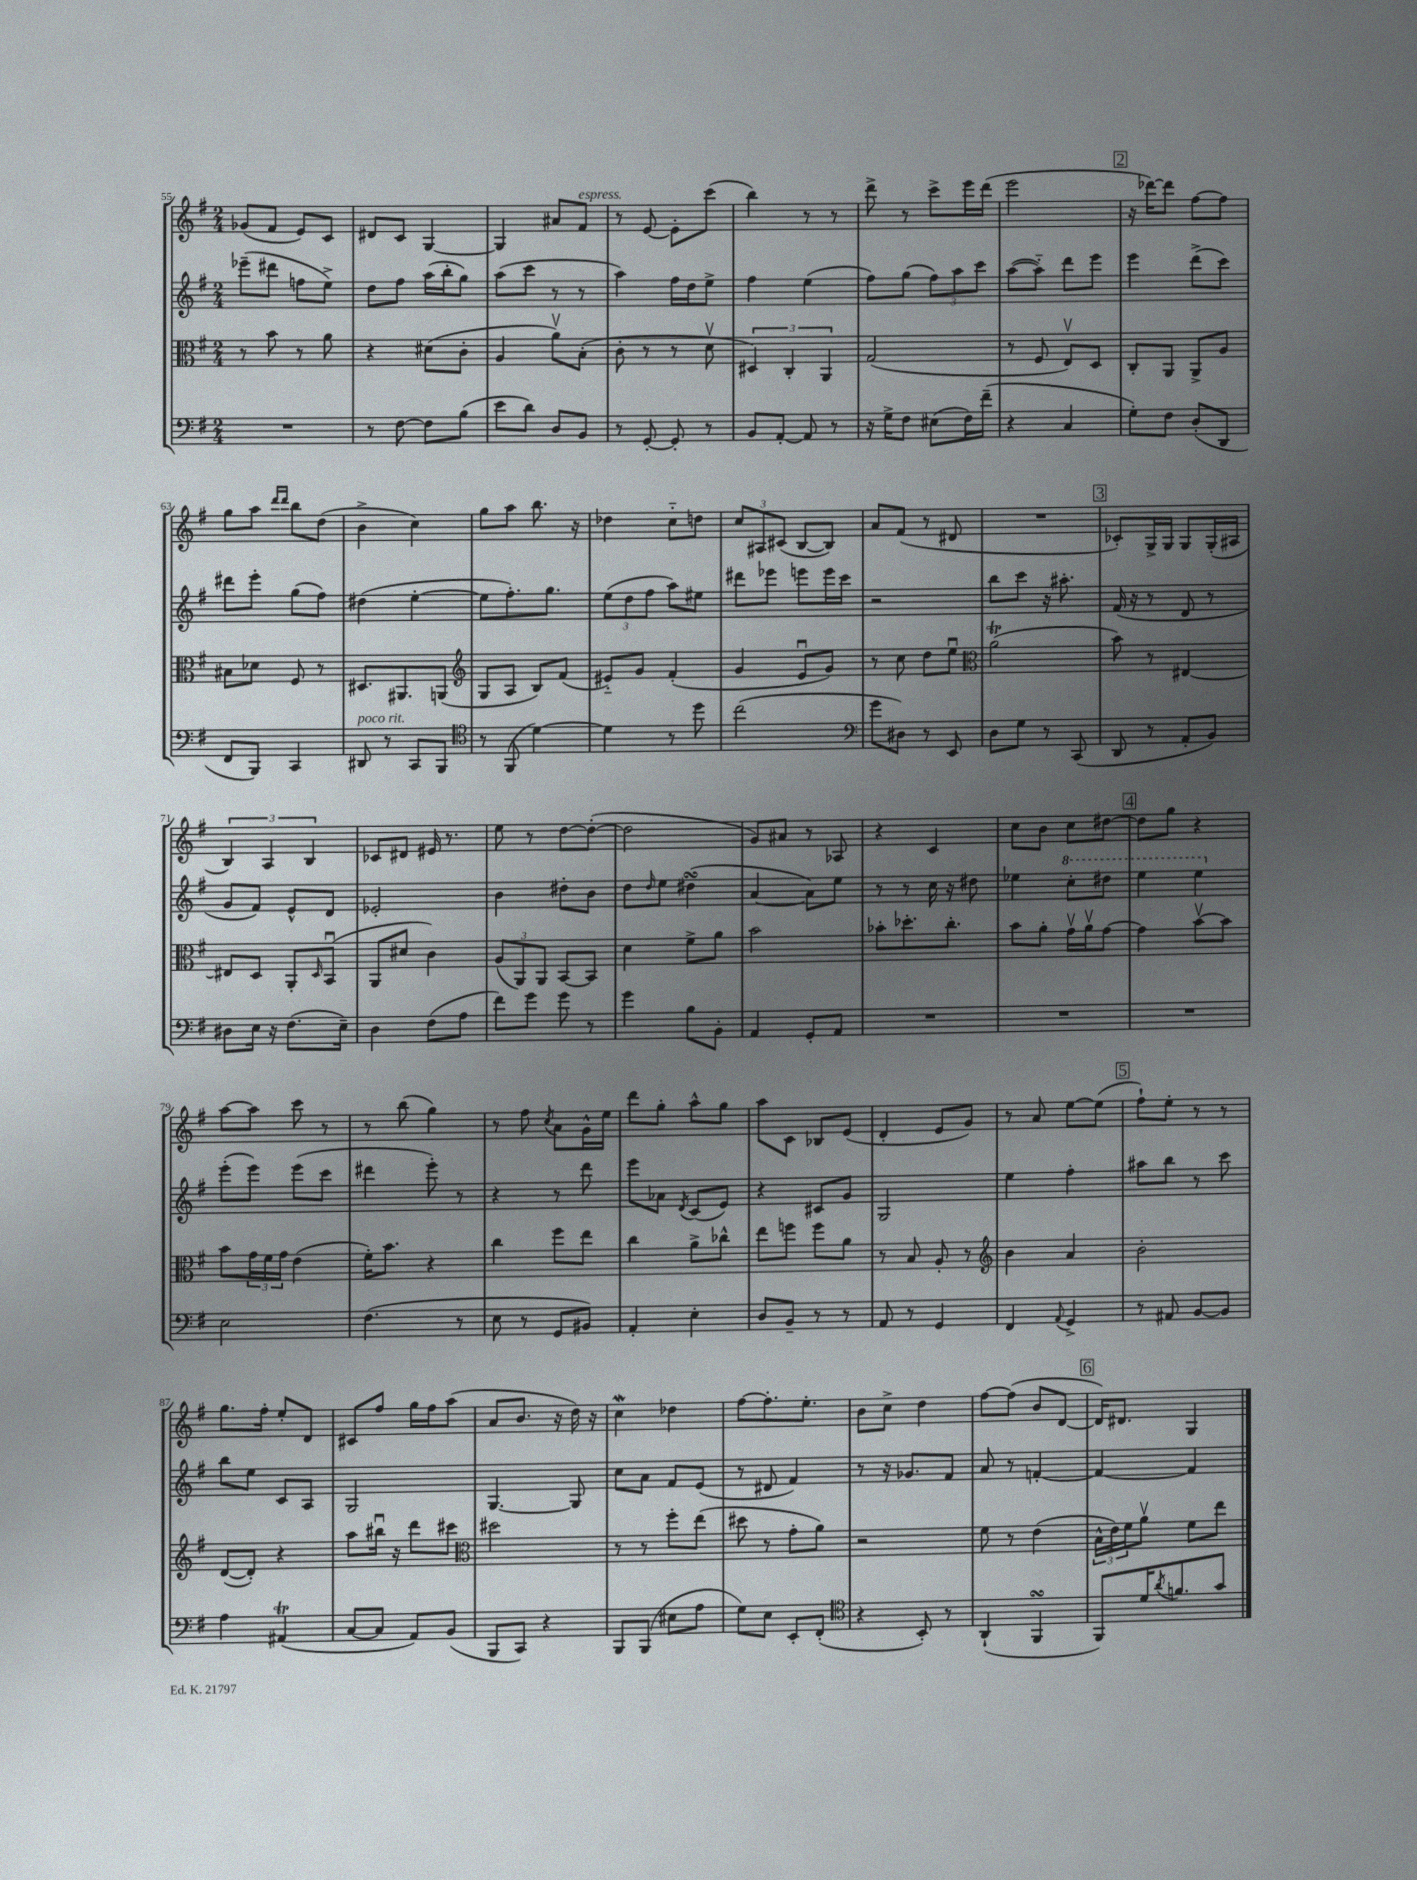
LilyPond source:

<<
\new StaffGroup <<
\new Staff = "s0" {
    \clef treble \key g \major \numericTimeSignature \time 2/4
    ges'8( fis'8 e'8) c'8 |
    dis'8 c'8 g4~ |
    g4 ais'8 fis'8^\markup { \italic "espress." } |
    r8 e'8~ e'8-. c'''8( |
    b''4) r8 r8 |
    d'''8-> r8 c'''8-> e'''16 d'''16( |
    e'''2 |
    \mark \markup { \box "2" } r16 des'''16~) des'''8 fis''8~ fis''8 |
    g''8 a''8 \grace { d'''16 d'''16 } b''8 d''8( |
    b'4-> c''4) |
    g''8 a''8 b''8. r16 |
    des''4 c''8-_ d''8 |
    \tuplet 3/2 { c''8 ais8 cis'8( } b8~ b8) |
    a'8 fis'8( r8 dis'8 |
    R2 |
    \mark \markup { \box "3" } ces'8-.) g16-> g16 g8 g16-.( ais16 |
    \tuplet 3/2 { b4) a4 b4 } |
    ces'8 dis'8 eis'16 r8. |
    e''8 r8 d''8~ d''8~-.( |
    d''2 |
    g'8) ais'8 r8 aes8 |
    r4 c'4 |
    c''8 b'8 c''8 dis''8~ |
    \mark \markup { \box "4" } dis''8 g''8 r4 |
    a''8~ a''8 c'''8 r8 |
    r8 b''8( g''4) |
    r8 fis''8 \acciaccatura { c''8 } a'8 g'16-^ e''16 |
    d'''8 g''8-. a''8-^ g''8 |
    a''8 c'8 bes8 e'8( |
    d'4-. e'8 g'8) |
    r8 a'8 e''8~ e''8( |
    \mark \markup { \box "5" } fis''8-!) e''8-. r8 r8 |
    g''8. fis''16-. e''8-. d'8 |
    cis'8 fis''8 g''16 fis''16 a''8( |
    a'8 b'8. r16 d''16) r16 |
    c''4\mordent des''4 |
    fis''8~ fis''8.-. e''8.-. |
    b'8 c''8-> d''4 |
    fis''8~ fis''8( b'8 d'8~ |
    \mark \markup { \box "6" } d'16) dis'8. g4 \bar "|." |
}
\new Staff = "s1" {
    \clef treble \key g \major \numericTimeSignature \time 2/4
    ees'''8--( dis'''8 f''8 e''8->) |
    d''8 fis''8 a''16( b''16-. g''8) |
    a''8( c'''8 r8 r8 |
    a''4) fis''16 d''16 e''8-> |
    fis''4 e''4( |
    fis''8) g''8( \tuplet 3/2 { fis''8) a''8 c'''8 } |
    a''8~( a''8-_) d'''8 e'''8 |
    \mark \markup { \box "2" } e'''4 d'''8->( c'''8) |
    dis'''8 e'''8-. g''8( fis''8) |
    dis''4( e''4~-. |
    e''8 fis''8.-.) g''8. |
    \tuplet 3/2 { e''8( d''8 fis''8 } a''8) eis''8 |
    dis'''8 ees'''8 e'''8 e'''16 c'''16 |
    r2 |
    b''8 c'''8 r16 ais''8.-. |
    \mark \markup { \box "3" } fis'16( r16 r8 d'8 r8 |
    g'8 fis'8) e'8-^ d'8 |
    ees'2-. |
    b'4 dis''8-. b'8 |
    d''8 \grace { d''16 } e''8 dis''4\turn( |
    a'4~ a'8) e''8 |
    r8 r8 c''16 r16 dis''8 |
    ees''4 \ottava #1 c'''8-. dis'''8 |
    \mark \markup { \box "4" } e'''4 e'''4 \ottava #0 |
    e'''8-.( e'''8) e'''8( c'''8 |
    dis'''4 e'''8-.) r8 |
    r4 r8 d'''8 |
    e'''8 aes'8 \acciaccatura { d'8 } c'8( e'8) |
    r4 cis'8 g'8 |
    g2 |
    e''4 fis''4-. |
    \mark \markup { \box "5" } ais''8 b''8 r8 c'''8 |
    b''8 e''8 c'8 a8 |
    g2 |
    g4.~ g8 |
    c''8 a'8 fis'8 e'8( |
    r8 dis'8 fis'4) |
    r8 r16 ges'8. fis'8 |
    a'8 r8 f'4~-. |
    \mark \markup { \box "6" } f'4~ f'4 \bar "|." |
}
\new Staff = "s2" {
    \clef alto \key g \major \numericTimeSignature \time 2/4
    r8 b'8 r8 a'8 |
    r4 dis'8( c'8-. |
    a4 a'8\upbow) b8-.( |
    c'8-. r8 r8 d'8\upbow |
    \tuplet 3/2 { dis4) c4-. a,4 } |
    g2( |
    r8 fis8 e8\upbow) d8 |
    \mark \markup { \box "2" } c8-. a,8 a,8-> a8 |
    bis8 des'8 fis8 r8 |
    dis8. ais,8. a,8( |
    \clef treble g8 a8 b8) fis'8( |
    eis'8-_) g'8 fis'4-.( |
    g'4 e'8\downbow g'8) |
    r8 c''8 d''8 e''8\downbow |
    \clef alto a'2\trill( |
    \mark \markup { \box "3" } b'8) r8 eis4~ |
    eis8 d8 a,8-. \grace { d16 } b,8\downbow( |
    a,8 dis'8 c'4) |
    \tuplet 3/2 { a8( a,8) a,8 } b,8~ b,8 |
    d'4 fis'8-> a'8 |
    b'2 |
    bes'8-. des''8.-. c''8.-. |
    b'8 a'8-. g'16\upbow a'16\upbow g'8~ |
    \mark \markup { \box "4" } g'4 b'8~\upbow b'8 |
    b'8 \tuplet 3/2 { g'16 fis'16 g'16 } e'4( |
    fis'16-.) b'8. r4 |
    c''4 fis''8 e''8 |
    c''4 a'8-> ces''8-^ |
    e''8 f''8 f''8 a'8 |
    r8 b8 a8-. r8 |
    \clef treble b'4 a'4 |
    \mark \markup { \box "5" } b'2-. |
    d'8~( d'8-.) r4 |
    a''8 bis''16\downbow r16 d'''8 cis'''8 |
    \clef alto dis''2 |
    r8 r8 fis''8-. e''8( |
    dis''8 r8 g'8-. a'8) |
    r2 |
    fis'8 r8 e'4( |
    \mark \markup { \box "6" } \tuplet 3/2 { b16-^ e'16) fis'16 } a'8\upbow fis'8 e''8 \bar "|." |
}
\new Staff = "s3" {
    \clef bass \key g \major \numericTimeSignature \time 2/4
    R2 |
    r8 fis8~ fis8 b8( |
    e'8 d'8) d8 b,8 |
    r8 g,8~-. g,8-. r8 |
    b,8 a,8~-. a,8 r8 |
    r16 g16-> fis8 eis8( fis16) fis'16--( |
    r4 c4 |
    \mark \markup { \box "2" } g8-.) fis8 d8-.( d,8 |
    fis,8 b,,8) c,4 |
    dis,8^\markup { \italic "poco rit." } r8 c,8 b,,8 |
    \clef tenor r8 fis,8( d'4~) |
    d'4 r8 d''8 |
    c''2( |
    \clef bass g'8 dis8) r8 e,8 |
    d8 g8 r8 c,8( |
    \mark \markup { \box "3" } d,8 r8 a,8-. b,8) |
    dis8 e16 r16 fis8.( e16--) |
    d4 fis8( a8 |
    fis'8) g'8 g'8 r8 |
    g'4 b8 b,8-. |
    a,4 g,8-. a,8 |
    R2 |
    R2 |
    \mark \markup { \box "4" } R2 |
    e2 |
    fis4.( r8 |
    e8 r8 g,8 bis,8) |
    a,4-. e4-. |
    d8 b,8-- r8 r8 |
    a,8 r8 g,4 |
    fis,4 \appoggiatura { a,8 } g,4-> |
    \mark \markup { \box "5" } r8 ais,8 b,8~ b,8 |
    a4 ais,4\trill( |
    c8~ c8 a,8) b,8( |
    b,,8 c,8) r4 |
    b,,8 b,,8( eis8 a8 |
    g8) e8 e,8-. fis,8-.( |
    \clef tenor r4 b,8-.) r8 |
    a,4-!( fis,4\turn |
    \mark \markup { \box "6" } fis,8) d'16 \acciaccatura { a'8 } f'8. g'8 \bar "|." |
}
>>
>>
\layout { \context { \Score currentBarNumber = #55 } }
